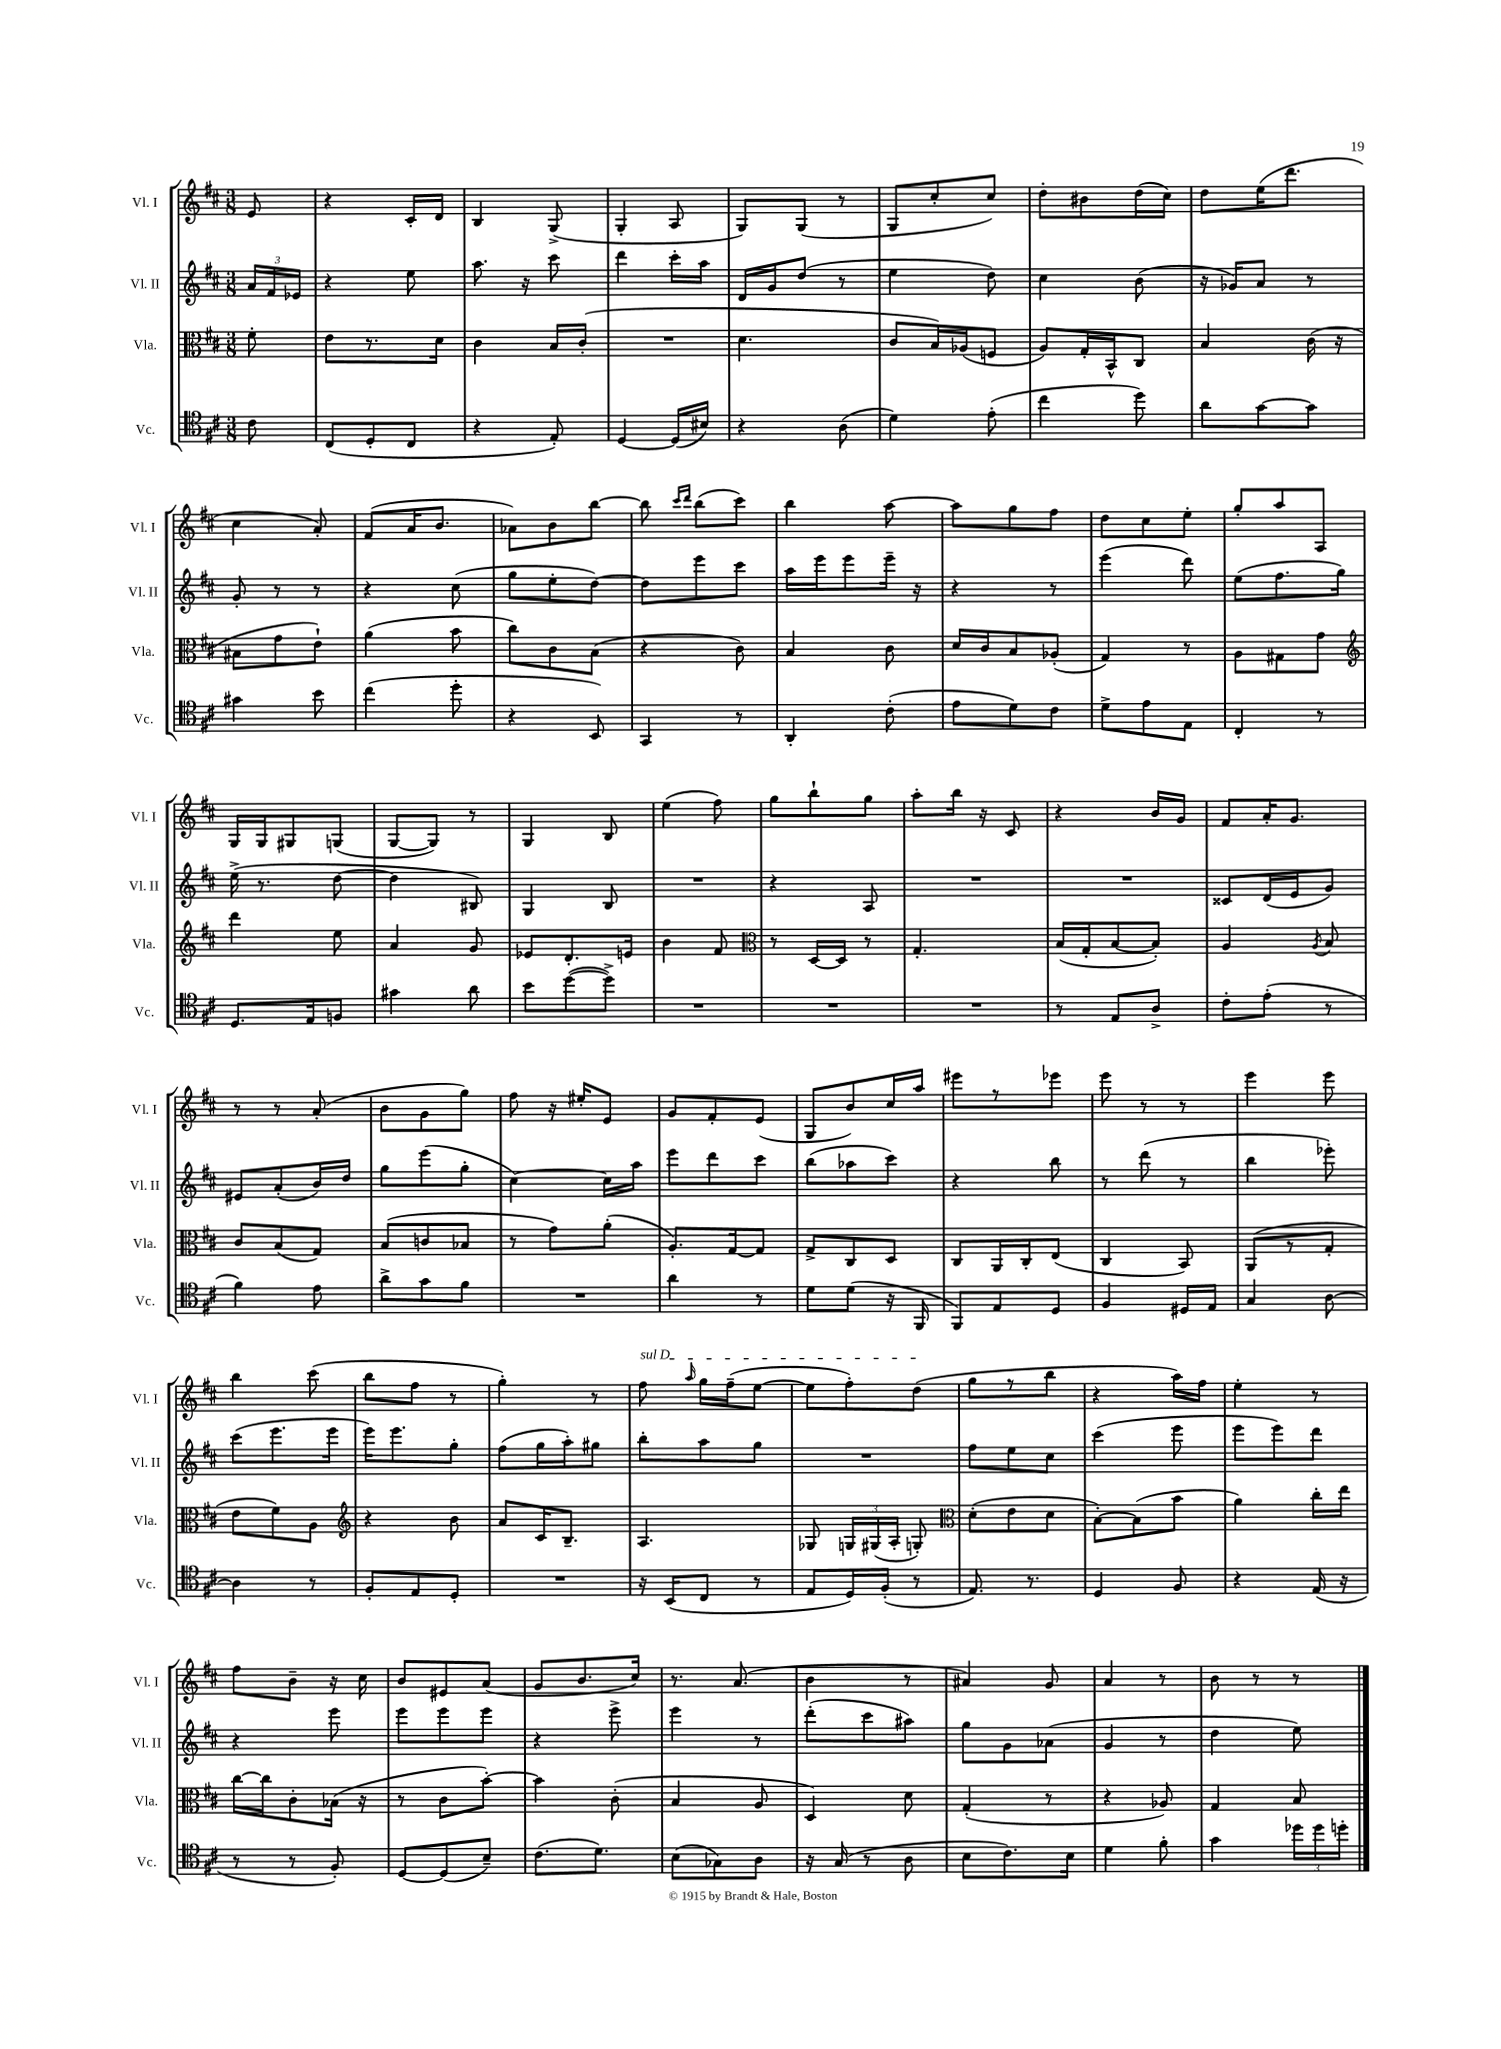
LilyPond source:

<<
\new StaffGroup <<
\new Staff = "s0" \with { instrumentName = "Vl. I" shortInstrumentName = "Vl. I" } {
    \clef treble \key d \major \numericTimeSignature \time 3/8 \partial 8
    \autoBeamOff e'8 |
    r4 cis'16[-. d'16] |
    b4 g8->( |
    g4-. a8 |
    g8[) g8]( r8 |
    g8[ cis''8-. cis''8]) |
    d''8[-. bis'8 d''16( cis''16]) |
    d''8[ e''16( d'''8.] |
    cis''4 a'8-.) |
    fis'8[( a'16 b'8.] |
    aes'8[) b'8 b''8]~ |
    b''8 \grace { cis'''16[ d'''16] } b''8[( cis'''8]) |
    b''4 a''8~ |
    a''8[ g''8 fis''8] |
    d''8[ cis''8 e''8]-. |
    g''8[-. a''8 a8] |
    g16[ g16 gis8 g8]( |
    g8[~ g8]) r8 |
    g4 b8 |
    e''4( fis''8) |
    g''8[ b''8-! g''8] |
    a''8[-. b''16] r16 cis'8 |
    r4 b'16[ g'16] |
    fis'8[ a'16-. g'8.] |
    r8 r8 a'8-.( |
    b'8[ g'8 g''8]) |
    fis''8 r16 eis''16[-. e'8] |
    g'8[ fis'8-. e'8]( |
    g8[ b'8) cis''16 a''16] |
    eis'''8[ r8 ees'''8] |
    e'''8 r8 r8 |
    e'''4 e'''8 |
    b''4 cis'''8( |
    b''8[ fis''8] r8 |
    g''4-.) r8 |
    \once \override TextSpanner.bound-details.left.text = \markup { \italic "sul D" } fis''8\startTextSpan \grace { a''16 } g''16[ fis''16--( e''8]~ |
    e''8[ fis''8-.) d''8]\stopTextSpan( |
    g''8[ r8 b''8] |
    r4 a''16[) fis''16] |
    e''4-. r8 |
    fis''8[ b'8]-- r16 cis''16 |
    b'8[ eis'8 a'8]( |
    g'8[ b'8. cis''16]) |
    r8. a'8.( |
    b'4 r8 |
    ais'4) g'8 |
    a'4 r8 |
    b'8 r8 r8 \bar "|." |
}
\new Staff = "s1" \with { instrumentName = "Vl. II" shortInstrumentName = "Vl. II" } {
    \clef treble \key d \major \numericTimeSignature \time 3/8 \partial 8
    \autoBeamOff \tuplet 3/2 { a'16[ fis'16 ees'16] } |
    r4 e''8 |
    a''8. r16 cis'''8 |
    d'''4 cis'''16[-. a''16] |
    d'16[ g'16 d''8]( r8 |
    e''4 d''8) |
    cis''4 b'8( |
    r16 ges'16[) a'8] r8 |
    g'8-. r8 r8 |
    r4 cis''8( |
    g''8[ e''8-. d''8]~) |
    d''8[ e'''8 cis'''8] |
    a''16[ e'''16 e'''8 e'''16]-- r16 |
    r4 r8 |
    e'''4( d'''8) |
    e''8[( fis''8. g''16]) |
    e''16->( r8. d''8~ |
    d''4 bis8) |
    g4 b8 |
    R4. |
    r4 a8 |
    R4. |
    R4. |
    cisis'8[ d'16( e'16 g'8]) |
    eis'8[ a'8-.( b'16) d''16] |
    g''8[ e'''8( g''8]-. |
    cis''4~) cis''16[ a''16] |
    e'''8[ d'''8 cis'''8] |
    b''8[( aes''8 cis'''8]) |
    r4 b''8 |
    r8 d'''8( r8 |
    b''4 ees'''8-.) |
    cis'''8[( e'''8. e'''16] |
    e'''16[) e'''8. g''8]-. |
    fis''8[( g''16 a''16-.) gis''8] |
    b''8[-. a''8 g''8] |
    R4. |
    fis''8[ e''8 cis''8] |
    cis'''4( e'''8 |
    e'''8[ e'''8) d'''8] |
    r4 e'''8 |
    e'''8[ e'''8 e'''8] |
    r4 e'''8-> |
    e'''4 r8 |
    d'''8[-.( cis'''8 ais''8]) |
    g''8[ g'8 aes'8]( |
    g'4 r8 |
    d''4 e''8) \bar "|." |
}
\new Staff = "s2" \with { instrumentName = "Vla." shortInstrumentName = "Vla." } {
    \clef alto \key d \major \numericTimeSignature \time 3/8 \partial 8
    \autoBeamOff fis'8-. |
    e'8[ r8. d'16] |
    cis'4 b16[ cis'16]-.( |
    R4. |
    d'4. |
    cis'8[ b16) aes16( f8] |
    a8[) g16-. b,16-^ cis8] |
    b4 cis'16( r16 |
    bis8[ g'8 e'8]-!) |
    a'4( b'8 |
    cis''8[) cis'8 b8]( |
    r4 cis'8) |
    b4 cis'8 |
    d'16[ cis'16 b8 aes8]-.( |
    g4) r8 |
    a8[ gis8 g'8] |
    \clef treble d'''4 e''8 |
    a'4 g'8 |
    ees'8[ d'8.-. e'16] |
    b'4 fis'8 |
    \clef alto r8 d16[~ d16] r8 |
    g4.-. |
    b16[( g16-. b8~ b8]-.) |
    a4 \acciaccatura { a8 } b8 |
    cis'8[ b8( g8]) |
    b8[( c'8 bes8] |
    r8 g'8[) a'8]-.( |
    a8.[-.) g16~ g8] |
    g8[-> cis8 d8] |
    cis8[ a,16 cis16-. e8]( |
    cis4 b,8) |
    a,8[( r8 g8]-. |
    e'8[ fis'8) a8] |
    \clef treble r4 b'8 |
    a'8[ cis'16 b8.]-- |
    a4. |
    ges8 \tuplet 3/2 { g16[ gis16( a16]-. } g8-.) |
    \clef alto d'8[-.( e'8 d'8] |
    b8[~-.) b8( b'8] |
    a'4) cis''16[-. e''16] |
    cis''16[~ cis''16 cis'8-. bes16]( r16 |
    r8 cis'8[ b'8]~-.) |
    b'4 cis'8-.( |
    b4 a8 |
    d4) d'8 |
    g4-.( r8 |
    r4 aes8) |
    g4 b8 \bar "|." |
}
\new Staff = "s3" \with { instrumentName = "Vc." shortInstrumentName = "Vc." } {
    \clef tenor \key d \major \numericTimeSignature \time 3/8 \partial 8
    \autoBeamOff cis'8 |
    cis8[( d8-. cis8] |
    r4 e8-.) |
    d4~ d16[( bis16]) |
    r4 a8( |
    d'4) e'8-.( |
    cis''4 d''8) |
    a'8[ g'8~ g'8] |
    gis'4 b'8 |
    cis''4( d''8-. |
    r4 b,8) |
    g,4 r8 |
    a,4-. cis'8-.( |
    e'8[ d'8) cis'8] |
    d'8[-> e'8 e8] |
    cis4-. r8 |
    d8.[ e16 f8] |
    gis'4 a'8 |
    b'8[ d''8~( d''8]->) |
    R4. |
    R4. |
    R4. |
    r8 e8[ a8]-> |
    cis'8[-. e'8]-.( r8 |
    fis'4) e'8 |
    a'8[-> g'8 fis'8] |
    R4. |
    a'4 r8 |
    d'8[ d'8]( r16 fis,16 |
    fis,8[) e8 d8] |
    fis4 dis16[ e16] |
    g4 a8~ |
    a4 r8 |
    fis8[-. e8 d8]-. |
    R4. |
    r16 b,16[( cis8] r8 |
    e8[ d16) fis16]-.( r8 |
    e8.) r8. |
    d4 fis8 |
    r4 e16( r16 |
    r8 r8 fis8-.) |
    d8[~ d8( b8]--) |
    cis'8.[( d'8.]) |
    b8[( ges8) a8] |
    r16 g16( r8 a8 |
    b8[ cis'8.) b16] |
    d'4 fis'8-. |
    g'4 \tuplet 3/2 { des''16[ des''16 d''16]-. } \bar "|." |
}
>>
>>
\layout { \context { \Score \remove "Bar_number_engraver" } }
